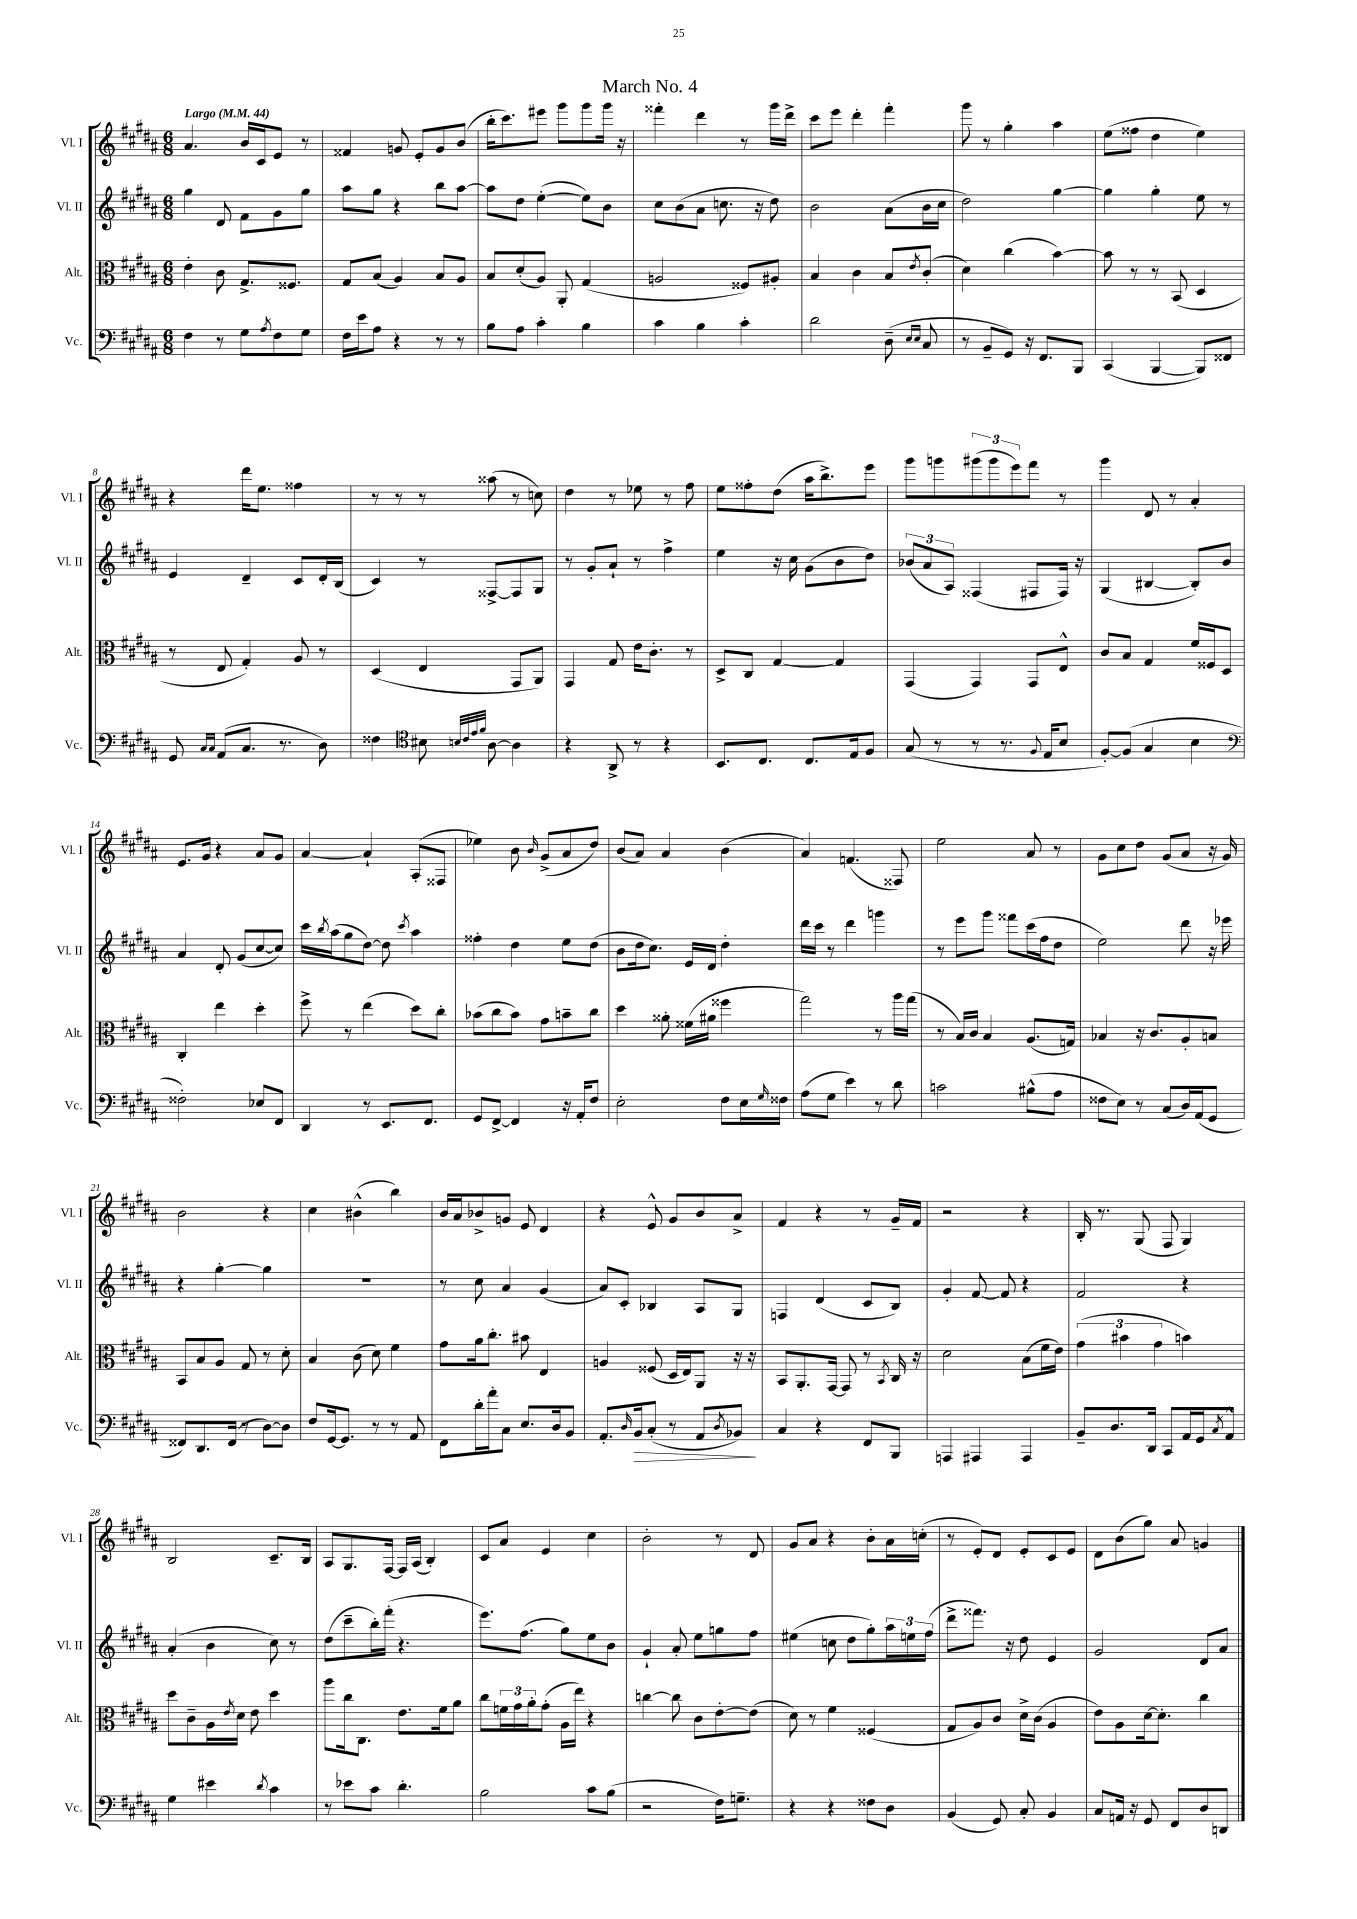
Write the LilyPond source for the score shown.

\header { title = "March No. 4" }
<<
\new StaffGroup <<
\new Staff = "s0" \with { instrumentName = "Vl. I" shortInstrumentName = "Vl. I" } {
    \clef treble \key b \major \numericTimeSignature \time 6/8 \tempo "Largo" 4 = 44
    ais'4. b'16 cis'16 e'8 r8 |
    fisis'4 g'8 e'8-. g'8 b'8( |
    b''16-. cis'''8.) eis'''8 gis'''8 gis'''8 gis'''16 r16 |
    fisis'''4-. dis'''4 r8 gis'''16 dis'''16-> |
    cis'''8 e'''8 dis'''4-. fis'''4-. |
    gis'''8 r8 gis''4-. ais''4 |
    e''8( fisis''8 dis''4 e''4) |
    r4 dis'''16 e''8. fisis''4 |
    r8 r8 r8 aisis''8( r8 c''8) |
    dis''4 r8 ees''8 r8 fis''8 |
    e''8 fisis''8-. dis''8( ais''16 b''8.->) e'''8 |
    gis'''8 g'''8 \tuplet 3/2 { gis'''8( gis'''8 e'''8) } fis'''8 r8 |
    gis'''4 dis'8 r8 ais'4-. |
    e'8. gis'16 r4 ais'8 gis'8 |
    ais'4~ ais'4-! ais8-.( fisis8 |
    ees''4) b'8 \grace { b'16 } gis'8->( ais'8 dis''8) |
    b'8( ais'8) ais'4 b'4( |
    ais'4) f'4.( fisis8) |
    e''2 ais'8 r8 |
    gis'8 cis''8 dis''8 gis'8( ais'8 r16 gis'16) |
    b'2 r4 |
    cis''4 bis'4-^( b''4) |
    b'16 ais'16 bes'8-> g'8 e'8 dis'4 |
    r4 e'8-^ gis'8 b'8 ais'8-> |
    fis'4 r4 r8 gis'16-- fis'16 |
    r2 r4 |
    b16-. r8. gis8( fis8 gis4) |
    b2 cis'8.-- b16 |
    ais8 gis8. fis16~ fis16 ais16( b4-.) |
    cis'8 ais'8 e'4 cis''4 |
    b'2-. r8 dis'8 |
    gis'8 ais'8 r4 b'8-. ais'16 c''16-.( |
    r8 e'8-.) dis'8 e'8-. cis'8 e'8 |
    dis'8 b'8( gis''8) ais'8 g'4 \bar "|." |
}
\new Staff = "s1" \with { instrumentName = "Vl. II" shortInstrumentName = "Vl. II" } {
    \clef treble \key b \major \numericTimeSignature \time 6/8
    gis''4 dis'8 fis'8 gis'8 gis''8 |
    ais''8 gis''8 r4 b''8 ais''8~ |
    ais''8 dis''8 e''4~-.( e''8) b'8 |
    cis''8 b'8( ais'8 c''8. r16 dis''8) |
    b'2 ais'8( b'16 cis''16 |
    dis''2) gis''4~ |
    gis''4 gis''4-. e''8 r8 |
    e'4 dis'4-- cis'8 dis'16-. b16( |
    cis'4) r8 fisis8~-> fisis8 gis8 |
    r8 gis'8-. ais'8-! r8 fis''4-> |
    e''4 r16 cis''16 gis'8( b'8 dis''8) |
    \tuplet 3/2 { bes'8( ais'8 ais8) } fisis4( fis8 fis16) r16 |
    gis4( bis4~ bis8-.) b'8 |
    ais'4 dis'8-. gis'8( cis''8~ cis''8) |
    cis'''16 \acciaccatura { b''8 } ais''16( gis''8 dis''8~) dis''8 \acciaccatura { cis'''8 } ais''4 |
    fisis''4-. dis''4 e''8 dis''8( |
    b'8 dis''16 cis''8.) e'16 dis'16 dis''4-. |
    dis'''16 cis'''16 r8 dis'''4 g'''4 |
    r8 e'''8 gis'''8 fisis'''8 cis'''16( fis''16 dis''8 |
    e''2) dis'''8 r16 ees'''16 |
    r4 gis''4~-. gis''4 |
    R2. |
    r8 cis''8 ais'4 gis'4( |
    ais'8) cis'8-. bes4 ais8 gis8 |
    f4 dis'4( cis'8 b8) |
    gis'4-. fis'8~ fis'8 r4 |
    fis'2 r4 |
    ais'4-.( b'4 cis''8) r8 |
    dis''8( cis'''8-- b''16-.) fis'''16-.( r4. |
    e'''8.) fis''8.( gis''8) e''8 b'8 |
    gis'4-! ais'8-. e''8 g''8 fis''8 |
    eis''4( c''8 dis''8 gis''8-.) \tuplet 3/2 { ais''16 e''16 fis''16( } |
    dis'''8-> fisis'''8.) r16 dis''8 e'4 |
    gis'2 dis'8 ais'8 \bar "|." |
}
\new Staff = "s2" \with { instrumentName = "Alt." shortInstrumentName = "Alt." } {
    \clef alto \key b \major \numericTimeSignature \time 6/8
    e'4-. cis'8 gis8.-> fisis8. |
    gis8 b8( ais4) b8 ais8 |
    b8 dis'8-.( ais8) ais,8-. gis4( |
    a2 fisis8) ais8-. |
    b4 cis'4 b8 \acciaccatura { e'8 } cis'8-.( |
    dis'4) cis''4( b'4~) |
    b'8 r8 r8 b,8( dis4 |
    r8 e8 gis4-.) ais8 r8 |
    dis4( e4 gis,8 ais,8) |
    gis,4 gis8 e'16 cis'8.-. r8 |
    dis8-> cis8 gis4~ gis4 |
    gis,4( gis,4) gis,8 e8-^ |
    cis'8 b8 gis4 fis'16 fisis16 dis8 |
    cis4-. e''4 dis''4-. |
    fis''8-> r8 e''4( dis''8) cis''8-. |
    bes'8( cis''8 bes'8) gis'8 b'8-- cis''8 |
    dis''4 aisis'8-. fisis'16( ais'16 fisis''4 |
    gis''2) r8 ais''16 gis''16( |
    r8 b16) cis'16 b4 ais8.( g16) |
    bes4 r16 cis'8. ais8-. b8 |
    b,8 b8 ais8 gis8 r8 dis'8-. |
    b4 cis'8( dis'8) fis'4 |
    gis'8 ais'16 cis''8.-. bis'8 e4 |
    a4 fisis8( dis16 e16) ais,8 r16 r16 |
    b,8 ais,8.-. gis,16~ gis,8 r8 \acciaccatura { b,8 } cis16 r16 |
    dis'2 b8( fis'16 e'16) |
    \tuplet 3/2 { gis'4( bis'4 gis'4 } b'4) |
    dis''8 cis'8-- ais16 \acciaccatura { e'8 } dis'16 e'8 dis''4 |
    ais''8 cis''16 cis8. e'8. fis'16 ais'8 |
    cis''8 \tuplet 3/2 { f'16 gis'16 ais'16-. } gis'8-.( ais16 e''16) r4 |
    c''4~ c''8 cis'8 e'8~-. e'8( |
    dis'8) r8 fis'4 fisis4( |
    gis8 ais8) cis'8 dis'16-> cis'16( ais4 |
    e'8) ais8 dis'16~ dis'8.-. cis''4 \bar "|." |
}
\new Staff = "s3" \with { instrumentName = "Vc." shortInstrumentName = "Vc." } {
    \clef bass \key b \major \numericTimeSignature \time 6/8
    fis4 r8 gis8 \acciaccatura { ais8 } fis8 gis8 |
    fis16 e'16 ais8 r4 r8 r8 |
    b8 ais8 cis'4-. b4 |
    cis'4 b4 cis'4-. |
    dis'2 dis8--( \grace { e16 e16 } cis8 |
    r8 b,8-- gis,8) r16 fis,8. b,,8 |
    cis,4( b,,4~ b,,8) fisis,8 |
    gis,8 \grace { cis16 cis16 } ais,8( cis8. r8. dis8) |
    fisis4 \clef tenor bis8 \grace { b32 cis'32 e'32 fis'32 } ais8~ ais4 |
    r4 ais,8-> r8 r4 |
    b,8. cis8. cis8. e16 fis8 |
    gis8( r8 r8 r8. \appoggiatura { fis8 } e16 b8 |
    fis8~-.) fis8( gis4 b4 |
    \clef bass fisis2-.) ees8 fis,8 |
    dis,4 r8 e,8. fis,8. |
    gis,8 fis,8~-> fis,4 r16 ais,16-. fis8 |
    e2-. fis8 e16 \grace { gis16 } fisis16 |
    ais8( gis8 e'4) r8 dis'8 |
    c'2 bis8-^( ais8 |
    fisis8 e8) r8 cis8( dis16) ais,16( gis,8 |
    fisis,8) dis,8. fisis,16( r8 dis8~) dis8 |
    fis8 gis,16~ gis,8. r8 r8 ais,8 |
    fis,8 dis'16-. ais'16-. cis8 e8. dis16 b,8 |
    ais,8.-. \grace { dis16 } b,16\> cis8-.( r8 ais,8 \acciaccatura { dis8 } bes,8\!) |
    cis4 r4 fis,8 b,,8 |
    a,,4 ais,,4 ais,,4 |
    b,8-- dis8. dis,16 cis,8 ais,16 gis,16 \acciaccatura { cis8 } ais,8-^ |
    gis4 eis'4 \acciaccatura { dis'8 } cis'4 |
    r8 ees'8 cis'8 dis'4.-. |
    b2 cis'8 b8( |
    r2 fis16) g8.-- |
    r4 r4 fisis8 dis8 |
    b,4( gis,8) cis8-. b,4 |
    cis8 a,16 r16 gis,8 fis,8 dis8 d,8 \bar "|." |
}
>>
>>
